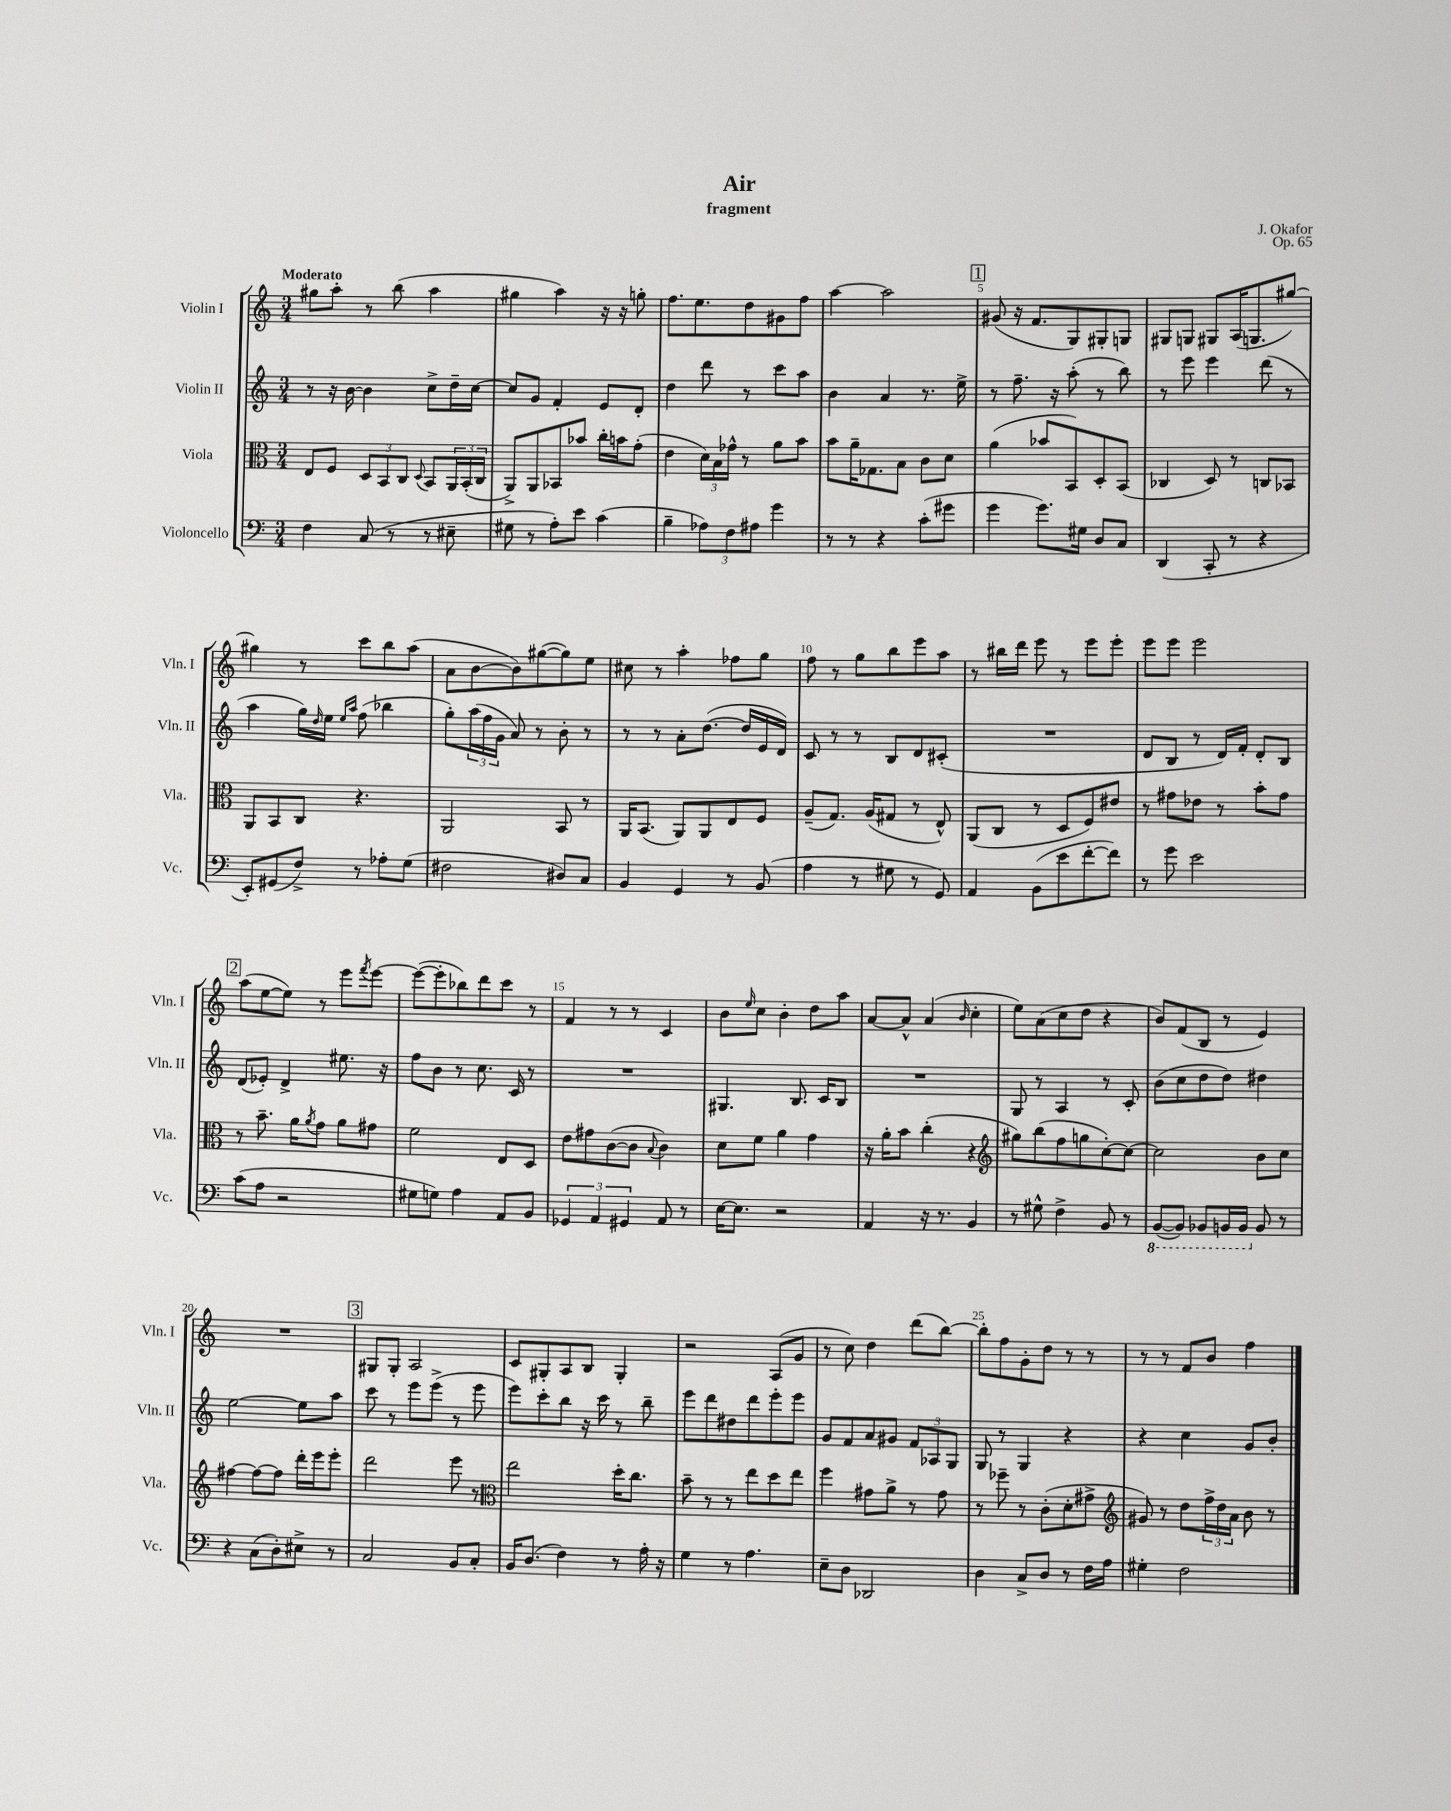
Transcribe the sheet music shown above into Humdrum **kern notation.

**kern	**kern	**kern	**kern
*staff4	*staff3	*staff2	*staff1
*clefF4	*clefC3	*clefG2	*clefG2
*k[]	*k[]	*k[]	*k[]
*M3/4	*M3/4	*M3/4	*M3/4
4F\	8E/L	8r	8gg#\L
.	8F/J	16r	8aa'\J
.	.	[16b\	.
(8C/	12D/L	4b\]	8r
.	12BB/	.	.
8r	.	.	(8bb\
.	12C/J	.	.
.	8qqD/	.	.
8r	8BB/L	8cc^\L	4aa\
8E#~\	24AA/L	16dd~\L	.
.	(24BB'/	.	.
.	.	[16cc\JJ	.
.	24C/JJ	.	.
=	=	=	=
8G#\	8AA^/L)	8cc/]L	4gg#\
8r	8AA/	8g/J	.
8A'\L)	8BB-/	4f'/	4aa\)
8e\J	8b-/J	.	.
(4c\	16cc'\LL	8e/L	16r
.	16b\J	.	16r
.	(8g'\J	8d'/J	8gg'\
=	=	=	=
4B~\	4e\	4dd\	8.ff\L
.	.	.	8.ee\
12A-\L)	24d\LL)	8ddd\	.
.	24B\	.	.
12F\	24g-^^\JJ	.	.
.	8r	8r	8dd\
12A#\J	.	.	.
4g\	8a\L	8ccc\L	8g#\
.	8b\J	8aa\J	8ff\J
=	=	=	=
8r	8b\L	4b\	[4aa\
8r	16a~\K	.	.
.	8.G-\	.	.
4r	.	4a/	2aa\]
.	8B\J	.	.
(8c'\L	8c\L	8.r	.
8g#\J	8d\J	.	.
.	.	16ee^\	.
=	=	=	=
4g\	(4a\	8r	(8g#/
.	.	8.ff~\	16r
.	.	.	8.f/L
8.g\L)	8b-/L	.	.
.	.	16r	.
.	8BB/)	(8aa'\	8G/)
16G#\Jk	.	.	.
8D/L	8D'/	8r	8G#'/
8C/J	(8BB/J	8bb\)	8G/J
=	=	=	=
(4DD/	4C-/	8r	8G#/L
.	.	8eee\	8G/J
8CC'/	8D/)	4eee\	8G#/L
8r	8r	.	(16A/K
.	.	.	8.G/
4r	8C/L	(8ddd\	.
.	8BB-/J	8r	[8gg#/J)
=	=	=	=
8EE'/L)	8AA/L	4aa\	4gg#\]
(8GG#/	8BB/	.	.
8F^/J)	8C/J	16gg\LL)	8r
.	.	16qqdd/	.
.	.	16ee\JJ	.
.	.	16qqee/LL	.
.	.	16qqaa/JJ	.
8r	4.r	(8ff\	8ccc\L
8A-'\L	.	4bb-\	8bb\
(8G\J	.	.	(8aa\J
=	=	=	=
2F#\	2AA/	8gg'\L)	8a\L
.	.	(24aa\L	[8b\
.	.	24ff\	.
.	.	24g\JJ	.
.	.	8a/)	8b\])
.	.	8r	([8gg#\
8D#/L)	8BB/	8b'\	8gg#\])
8C/J	8r	8r	8ee\J
=	=	=	=
4BB/	16AA/LK	8r	8cc#\
.	(8.BB/J	.	.
.	.	8r	8r
4GG/	8AA/L)	8a'\L	4aa'\
.	8AA/	([8.dd\J	.
8r	8E/	.	8ff-\L
.	.	16dd/]LL	.
(8BB/	8F/J	16e/	8gg\J
.	.	16d/JJ)	.
=	=	=	=
4A\	(8A~/L	8c/	8ff\
.	8.G/J)	8r	8r
8r	.	8r	8gg\L
.	(16A/LK	.	.
8G#\	8G#/J	8B/L	8bb\
8r	8r	8d/	8eee\
8GG/)	8E^^/)	(8c#'/J	8aa\J
=	=	=	=
4AA/	(8AA/L	2.r	8r
.	8C/J	.	16bb#\LL
.	.	.	16ddd\JJ
(8BB\L	8r	.	8eee\
8e\	8D/L	.	8r
[8f'\	8F/)	.	8eee\L
8f\]J)	8e#/J	.	8eee'\J
=	=	=	=
8r	8r	8d/L	8eee\L
8g\	8g#\L	8B/J	8eee\J
2e\	8e-\J	8r	2eee\
.	8r	16d/LL)	.
.	.	16f'/JJ	.
.	8b'\L	8d'/L	.
.	8g#\J	8B/J	.
=	=	=	=
(8c\L	8r	(8d/L	(8aa\L
8A\J	8.b~\	8e-'/J)	[8ee\
2r	.	4d^/	8ee\]J)
.	16a\LK	.	.
.	8qa/	.	.
.	8g\J	.	8r
.	8a\L	8.ee#\	8eee\L
.	.	.	8qfff/
.	8g#\J	.	[8eee\J
.	.	16r	.
=	=	=	=
8G#\L	2f\	8ff\L	(8eee\_L
8G\J)	.	8b\J	8eee'\]
4A\	.	8r	8bb-\)
.	.	8.cc\	8ddd\
8AA/L	8E/L	.	8ccc\J
.	.	16c/	.
8BB/J	8D/J	8r	8r
=	=	=	=
6GG-/	8e\L	2.r	4f/
.	8g#\	.	.
6AA/	.	.	.
.	([8c\	.	8r
6GG#/	.	.	.
.	8c\]J	.	8r
.	8qqB/	.	.
8AA/	4c\)	.	4c/
8r	.	.	.
=	=	=	=
[16E\LK	8d\L	4.G#/	8b\L
8.E\]J	.	.	.
.	.	.	16qqee/
.	8f\J	.	8cc\J
2r	4a\	.	4b'\
.	.	8.B/	.
.	4g\	.	8dd\L
.	.	16c/LK	.
.	.	8B/J	8aa\J
=	=	=	=
4AA/	16r	2.r	[8a/L
.	16a'\LK	.	.
.	8b\J	.	8a^^/]J
16r	(4cc'\	.	(4a/
8.r	.	.	.
.	.	.	16qqb/
4BB/	4r	.	4cc'\
=	=	=	=
*	*clefG2	*	*
8r	8gg#\L)	8G/	8ee\L)
8G#^^\	(8bb\	8r	(8a\
4F^\	8ff\	4A/	8cc\
.	8gg\	.	8dd\J
8BB/	[8cc'\)	8r	4r
8r	8cc\_J	8c'/	.
=	=	=	=
([8BBB/L	2cc\]	(8b\L	8b/L)
8BBB/]J)	.	8cc\	(8f/
8BBB-/L	.	8dd\	8B/J
16BBB/L	.	8dd\J)	8r
16BBB/JJ	.	.	.
8BB/	8b\L	4dd#\	4e/)
8r	8cc\J	.	.
=	=	=	=
4r	[4ff#\	[2ee\	2.r
(8C\L	8ff#\_L	.	.
8D'\)	8ff#\]J	.	.
8E#^\J	16ddd'\LL	8ee\]L	.
.	16eee\J	.	.
8r	8eee'\J	8aa\J	.
=	=	=	=
2C/	2ddd\	8ccc\	8G#/L
.	.	8r	8G#'/J
.	.	8eee\L	2A/
.	.	(8eee^\J	.
8BB/L	8eee\	8r	.
8C'/J	8r	8eee\	.
=	=	=	=
*	*clefC3	*	*
16BB/LK	2ee\	8eee\L)	8c/L
(8.D/J	.	.	.
.	.	8ccc'\	8G#'/
4F\)	.	8bb\J	8A/
.	.	16r	8B/J
.	.	16ccc\	.
8r	16dd'\LK	8r	4G#'/
.	8.cc\J	.	.
16A'\	.	8bb~\	.
16r	.	.	.
=	=	=	=
4G\	8b~\	8eee\L	2r
.	8r	8ddd\	.
8r	8r	8dd#\	.
4.A\	8ee\L	8ddd\	.
.	8dd\	8eee'\	(8A/L
.	8ee\J	8eee\J	8g/J
=	=	=	=
8E~\L	4ff\	8g/L	8r
8D\J	.	8f/	8cc\)
2DD-/	8g#\L	8a/	4dd\
.	8a^\J	8g#/J	.
.	8r	12f/L	(8ddd\L
.	.	12A-/	.
.	8g#\	.	[8bb\J)
.	.	12G/J	.
=	=	=	=
4D\	8r	8G/	8bb'\]L
.	8ff-~\	8r	8ff\
8C^/L	8r	4G/	8g'\
8D/J	(8c'\L	.	8dd\J
8r	8d'\	4r	8r
16F\LL	8g#^\J	.	8r
16A\JJ	.	.	.
=	=	=	=
*	*clefG2	*	*
4G#'\	8g#/)	4r	8r
.	8r	.	8r
2F\	8dd\L	4cc\	8f/L
.	24ff^\L	.	8b/J
.	24dd\	.	.
.	24a\JJ	.	.
.	8b\	8g/L	4ff\
.	8r	8b'/J	.
==	==	==	==
*-	*-	*-	*-
